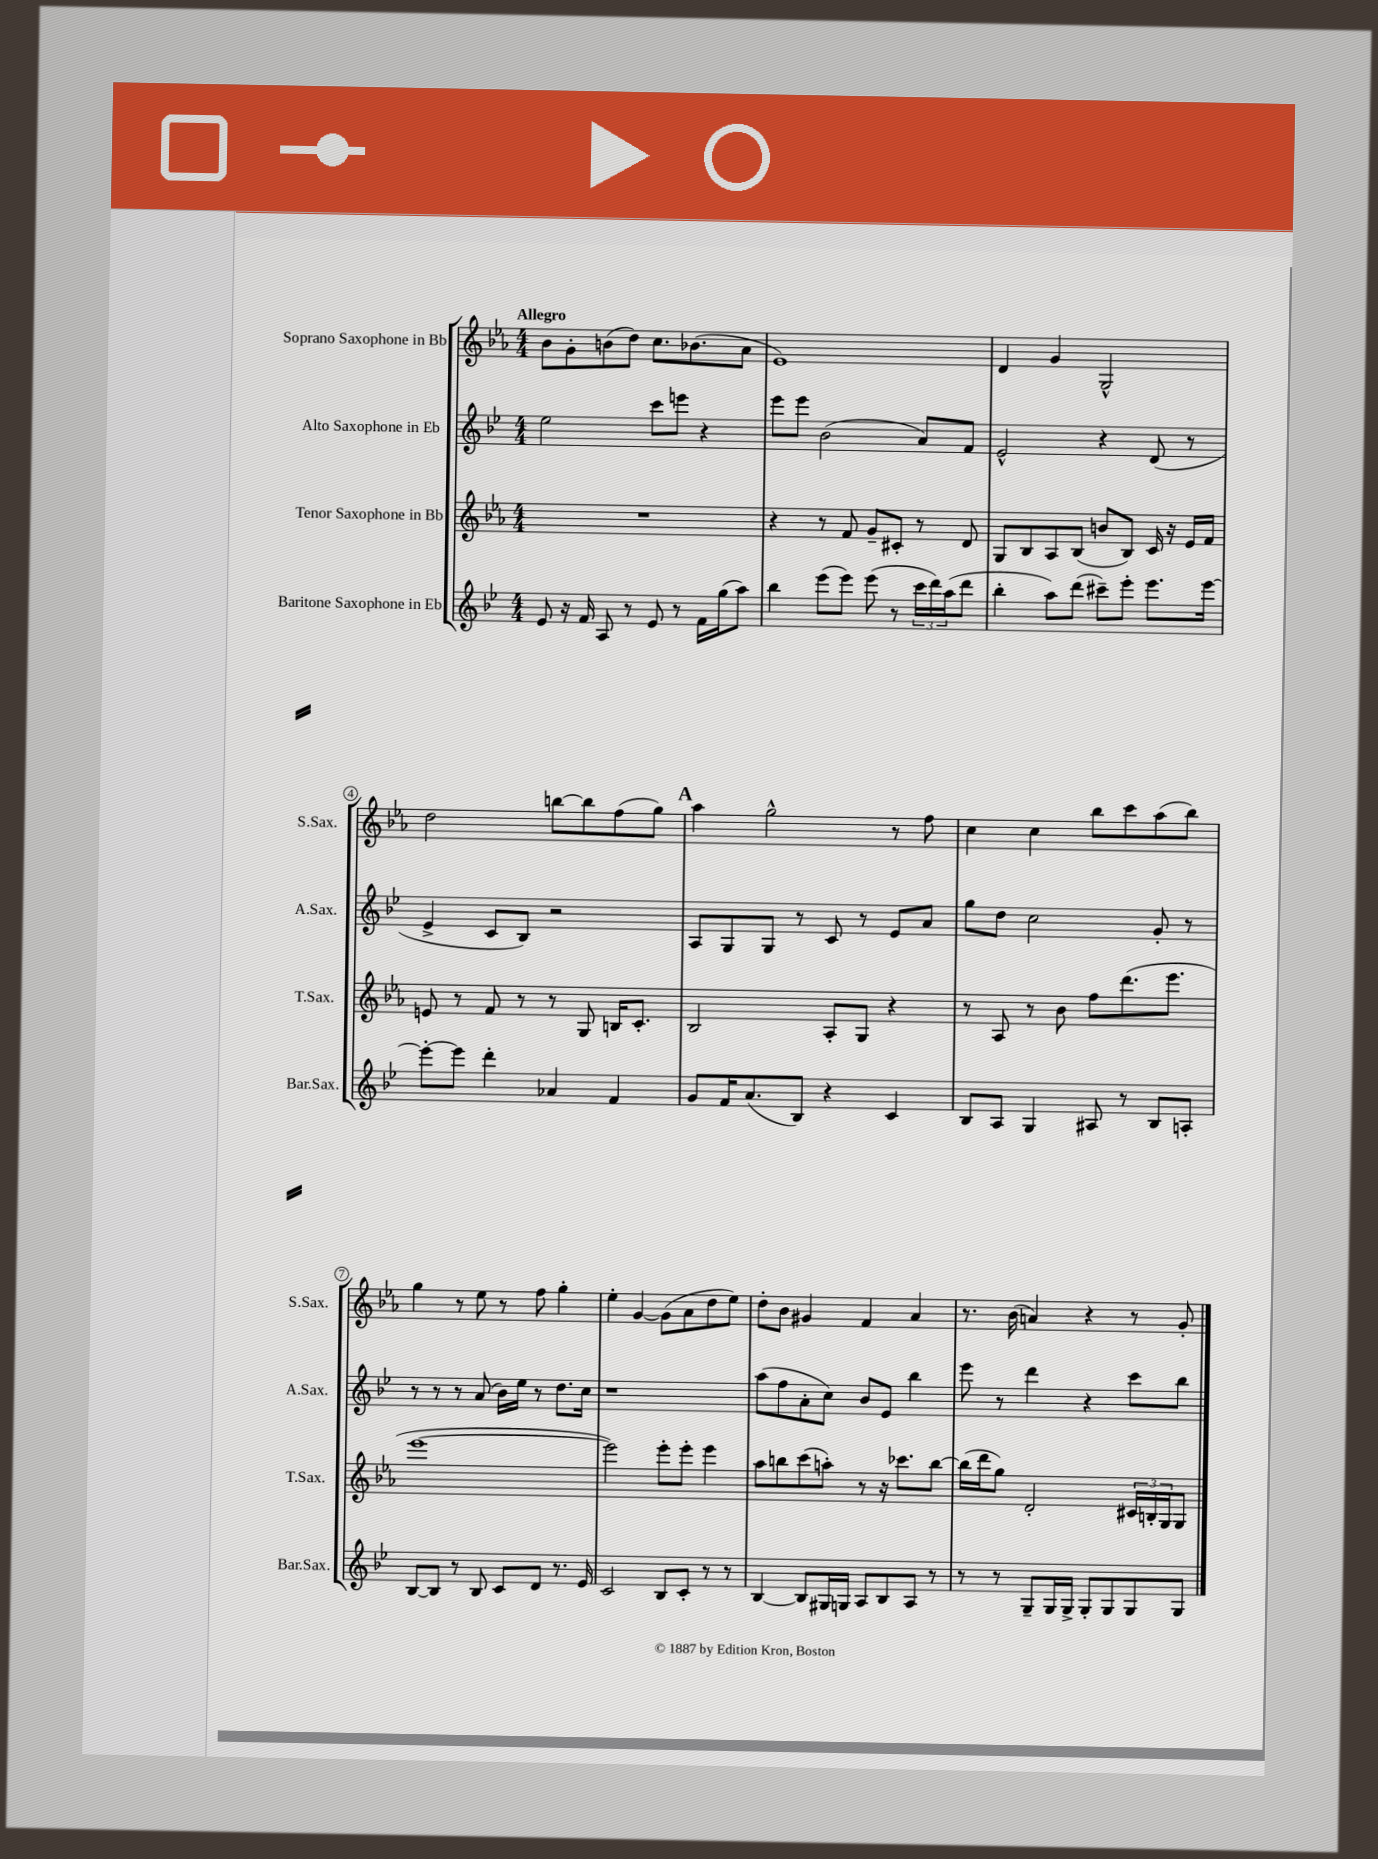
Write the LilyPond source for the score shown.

<<
\new StaffGroup <<
\new Staff = "s0" \with { instrumentName = "Soprano Saxophone in Bb" shortInstrumentName = "S.Sax." } {
    \clef treble \key ees \major \numericTimeSignature \time 4/4 \tempo "Allegro"
    bes'8 g'8-. b'8( d''8) c''8. bes'8.( aes'8 |
    ees'1) |
    d'4 g'4 g2-^ |
    d''2 b''8~ b''8 f''8( g''8) |
    \mark \markup { \bold "A" } aes''4 g''2-^ r8 f''8 |
    c''4 c''4 bes''8 c'''8 aes''8( bes''8) |
    g''4 r8 ees''8 r8 f''8 g''4-. |
    ees''4-. g'4~ g'8( aes'8 d''8 ees''8) |
    d''8-. bes'8 gis'4 f'4 aes'4 |
    r8. bes'16( a'4) r4 r8 g'8-. \bar "|." |
}
\new Staff = "s1" \with { instrumentName = "Alto Saxophone in Eb" shortInstrumentName = "A.Sax." } {
    \clef treble \key bes \major \numericTimeSignature \time 4/4
    ees''2 c'''8 e'''8 r4 |
    ees'''8 ees'''8 bes'2( a'8) f'8 |
    ees'2-^ r4 d'8( r8 |
    ees'4-> c'8 bes8) r2 |
    \mark \markup { \bold "A" } a8 g8 g8 r8 c'8 r8 ees'8 a'8 |
    g''8 d''8 c''2 g'8-. r8 |
    r8 r8 r8 a'8( bes'16) ees''16 r8 d''8. c''16 |
    r1 |
    a''8( f''8 a'8-. c''8) bes'8 ees'8 bes''4 |
    ees'''8 r8 d'''4 r4 c'''8 bes''8 \bar "|." |
}
\new Staff = "s2" \with { instrumentName = "Tenor Saxophone in Bb" shortInstrumentName = "T.Sax." } {
    \clef treble \key ees \major \numericTimeSignature \time 4/4
    R1 |
    r4 r8 f'8 g'8-- cis'8-. r8 d'8 |
    g8 bes8 aes8 bes8( b'8 bes8) c'16 r16 ees'16 f'16 |
    e'8 r8 f'8 r8 r8 g8 b16 c'8.-. |
    \mark \markup { \bold "A" } bes2 aes8-. g8 r4 |
    r8 aes8 r8 bes'8 f''8 d'''8.( ees'''8. |
    ees'''1~ |
    ees'''2) ees'''8-. ees'''8-. ees'''4 |
    aes''8 b''8 c'''8( a''8-.) r8 r16 ces'''8. b''8~ |
    b''16( d'''16 g''8) d'2-. \tuplet 3/2 { cis'16 b16-. g16 } g8 \bar "|." |
}
\new Staff = "s3" \with { instrumentName = "Baritone Saxophone in Eb" shortInstrumentName = "Bar.Sax." } {
    \clef treble \key bes \major \numericTimeSignature \time 4/4
    ees'8 r16 f'16 a8 r8 ees'8 r8 f'16 g''16( a''8) |
    bes''4 ees'''8( ees'''8) ees'''8( r8 \tuplet 3/2 { c'''16 d'''16) a''16( } d'''8 |
    bes''4-. a''8) d'''8( cis'''8--) ees'''8-. ees'''8. ees'''16~ |
    ees'''8~-. ees'''8 d'''4-. aes'4 f'4 |
    \mark \markup { \bold "A" } g'8 f'16 a'8.( bes8) r4 c'4 |
    bes8 a8 g4 ais8 r8 bes8 a8-. |
    bes8~ bes8 r8 bes8 c'8 d'8 r8. ees'16 |
    c'2 bes8 c'8-. r8 r8 |
    bes4~ bes8 gis16 g16 a8 bes8 a8 r8 |
    r8 r8 g8-- g16 g16-> g8-. g8 g8 g8 \bar "|." |
}
>>
>>
\layout { \context { \Score \override BarNumber.stencil = #(make-stencil-circler 0.1 0.3 ly:text-interface::print) } }
